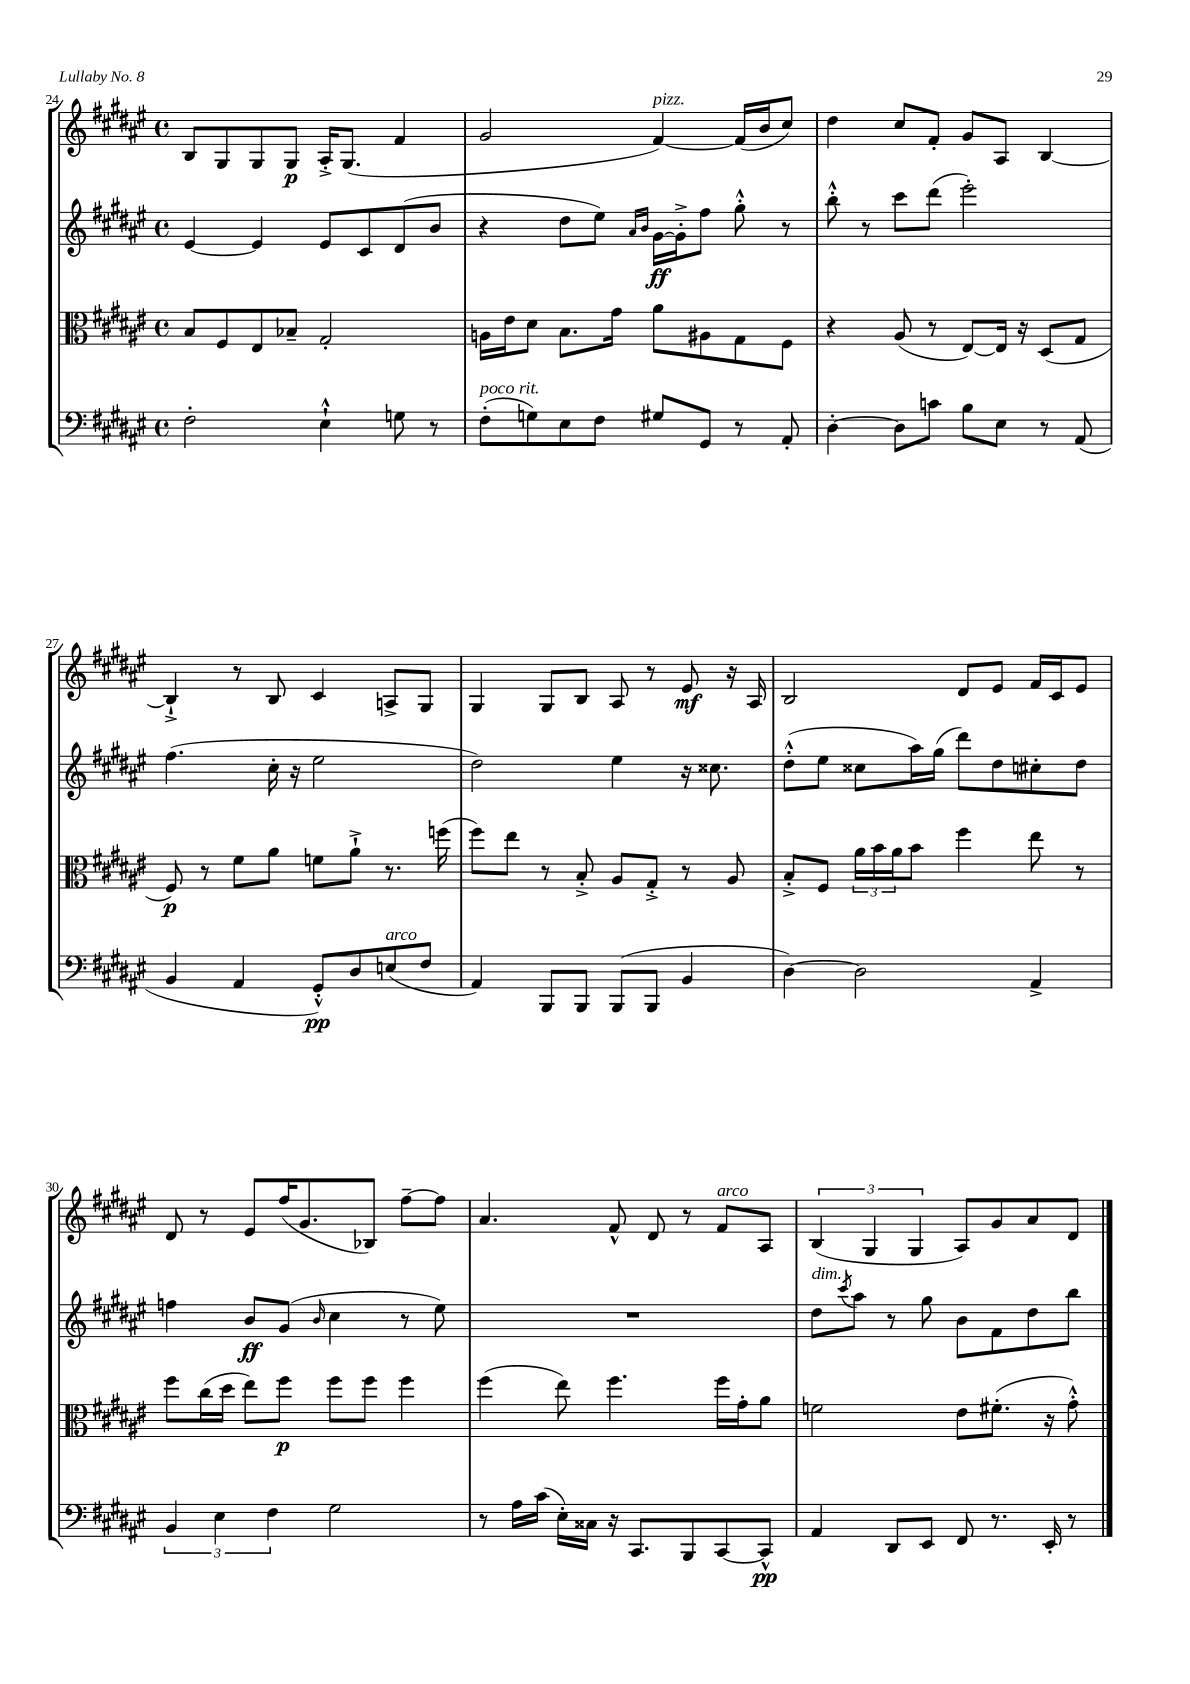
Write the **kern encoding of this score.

**kern	**kern	**kern	**kern
*staff4	*staff3	*staff2	*staff1
*clefF4	*clefC3	*clefG2	*clefG2
*k[f#c#g#d#a#e#]	*k[f#c#g#d#a#e#]	*k[f#c#g#d#a#e#]	*k[f#c#g#d#a#e#]
*M4/4	*M4/4	*M4/4	*M4/4
*met(c)	*met(c)	*met(c)	*met(c)
2F#'	8B	[4e#	8B
.	8F#	.	8G#
.	8E#	4e#]	8G#
.	8B-~	.	8G#
4E#`^^	2G#'	8e#	16A#'^
.	.	.	(8.G#
.	.	8c#	.
8G	.	(8d#	4f#
8r	.	8b	.
=	=	=	=
(8F#'	16A	4r	2g#
.	16e#	.	.
8G)	8d#	.	.
8E#	8.B	8dd#	.
8F#	.	8ee#)	.
.	16g#	.	.
.	.	16qqa#	.
.	.	16qqb	.
8G#	8a#	[16g#	[4f#)
.	.	16g#'^]	.
8GG#	8A#	8ff#	.
8r	8G#	8gg#'^^	(16f#]
.	.	.	16b
8AA#'	8F#	8r	8cc#)
=	=	=	=
[4D#'	4r	8bb'^^	4dd#
.	.	8r	.
8D#]	(8A#	8ccc#	8cc#
8c	8r	(8ddd#	8f#'
8B	[8E#)	2eee#')	8g#
8E#	16E#]	.	8A#
.	16r	.	.
8r	(8D#	.	[4B
(8AA#	8G#	.	.
=	=	=	=
4BB	8F#)	(4.ff#	4B`^]
.	8r	.	.
4AA#	8f#	.	8r
.	8a#	16cc#'	8B
.	.	16r	.
8GG#'^^)	8f	2ee#	4c#
8D#	8a#`^	.	.
(8E	8.r	.	8A^
8F#	.	.	8G#
.	(16ff	.	.
=	=	=	=
4AA#)	8ff#)	2dd#)	4G#
.	8ee#	.	.
8BBB	8r	.	8G#
8BBB	8B'^	.	8B
(8BBB	8A#	4ee#	8A#
8BBB	8G#'^	.	8r
4BB	8r	16r	8e#
.	.	8.cc##	.
.	8A#	.	16r
.	.	.	16A#
=	=	=	=
[4D#)	8B'^	(8dd#'^^	2B
.	8F#	8ee#	.
2D#]	24a#	8cc##	.
.	24b	.	.
.	24a#	.	.
.	8b	16aa#)	.
.	.	(16gg#	.
.	4ff#	8ddd#)	8d#
.	.	8dd#	8e#
4AA#^	8ee#	8cc#'	16f#
.	.	.	16c#
.	8r	8dd#	8e#
=	=	=	=
6BB	8ff#	4ff	8d#
.	(16cc#	.	8r
6E#	.	.	.
.	16dd#	.	.
.	8ee#)	8b	8e#
6F#	.	.	.
.	8ff#	(8g#	(16ff#
.	.	.	8.g#
.	.	16qqb	.
2G#	8ff#	4cc#	.
.	8ff#	.	8B-)
.	4ff#	8r	[8ff#~
.	.	8ee#)	8ff#]
=	=	=	=
8r	(4ff#	1r	4.a#
16A#	.	.	.
(16c#	.	.	.
16E#')	8ee#)	.	.
16C##	.	.	.
16r	4.ff#	.	8f#^^
8.CC#	.	.	.
.	.	.	8d#
8BBB	.	.	8r
[8CC#	16ff#	.	8f#
.	16g#'	.	.
8CC#^^]	8a#	.	8A#
=	=	=	=
4AA#	2f	8dd#	(6B
.	.	8qccc#	.
.	.	8aa#	.
.	.	.	6G#
8DD#	.	8r	.
.	.	.	6G#
8EE#	.	8gg#	.
8FF#	8e#	8b	8A#)
8.r	(8.f#'	8f#	8g#
.	.	8dd#	8a#
16EE#'	16r	.	.
8r	8g#'^^)	8bb	8d#
==	==	==	==
*-	*-	*-	*-
